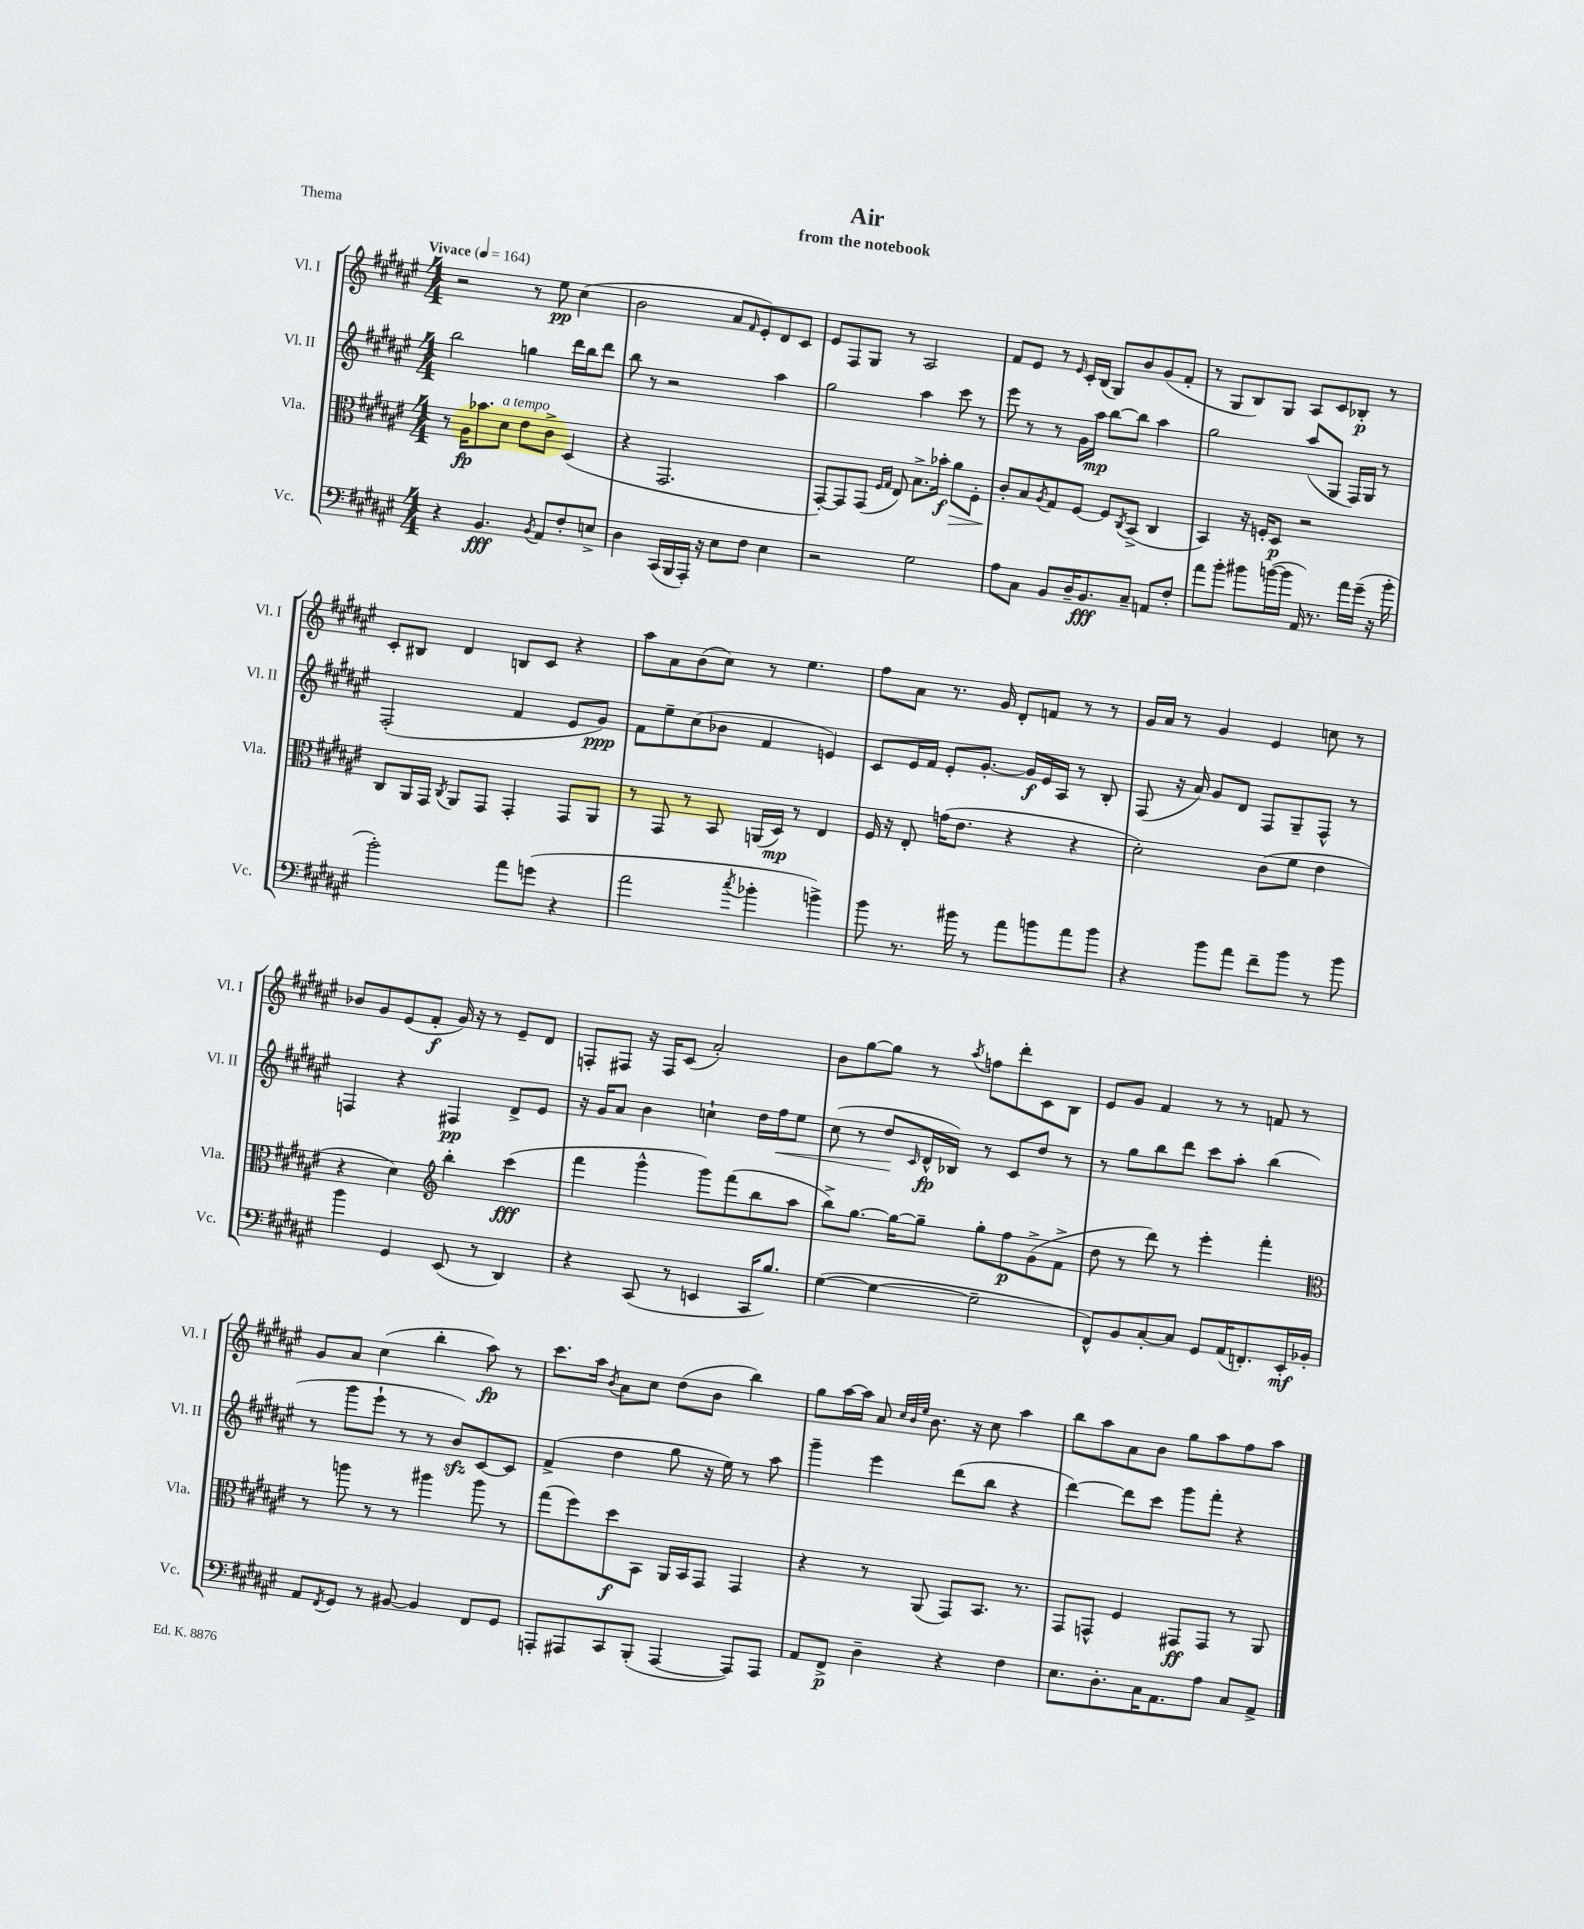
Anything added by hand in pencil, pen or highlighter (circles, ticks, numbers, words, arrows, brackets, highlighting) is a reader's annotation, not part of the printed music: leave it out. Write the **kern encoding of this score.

**kern	**kern	**kern	**kern
*staff4	*staff3	*staff2	*staff1
*clefF4	*clefC3	*clefG2	*clefG2
*k[f#c#g#d#a#e#]	*k[f#c#g#d#a#e#]	*k[f#c#g#d#a#e#]	*k[f#c#g#d#a#e#]
*M4/4	*M4/4	*M4/4	*M4/4
*MM164	*MM164	*MM164	*MM164
4r	8r	2bb	2r
.	16A#	.	.
.	8.b-	.	.
4.BB	.	.	.
.	8d#	.	.
.	8e#	4gg	8r
8qBB	.	.	.
8AA#	8c#^	.	8ee#
8F#'	(4D#	16ddd#	(4cc#
.	.	16bb	.
8E^	.	8ddd#	.
=	=	=	=
4D#	4r	8bb	2b
.	.	8r	.
(16CC#	2.GG#	2r	.
16BBB	.	.	.
16AAA#')	.	.	.
16r	.	.	.
8E#	.	.	8a#
.	.	.	16qqf#
8F#	.	.	8e#')
4E#	.	4aa#	8d#
.	.	.	8c#
=	=	=	=
2r	[8GG#')	2gg#	8e#
.	8GG#]	.	8F#
.	(8GG#	.	8G#
.	16qqF#	.	.
.	16qqG#	.	.
.	8E#)	.	8r
2G#	8.B^	4aa#	2A#
.	16b-'	.	.
.	8a#	8ccc#	.
.	8F#'	8r	.
=	=	=	=
8A#	8c#'	8eee#	8f#
8C#	8B	8r	8e#
.	8qA#	.	.
8BB	8G#	8r	8r
.	.	.	16qqe#
16D#~	[8F#	16g#	16c#'
8.BB	.	16aa#	(16B
.	8F#]	[8bb	8G#)
.	8qC#	.	.
8C#~	(8BB^	8bb]	8b
8AA	4C#	4aa#	(8g#
8F#'	.	.	8f#'
=	=	=	=
8a#	4BB)	2gg#	8r
8b'	.	.	8G#
8b#	16r	.	8B)
.	16F'	.	.
([16b	8D#	.	8G#
16b]	.	.	.
16AA#)	2r	(8aa#	8A#
8.r	.	.	.
.	.	8G#	8c#
16a#	.	16F#)	8B-'
(16g#~	.	16G#	.
16r	.	8r	8r
16b'	.	.	.
=	=	=	=
2b')	8C#	(2F#'	8c#'
.	16AA#	.	8B#
.	16GG#	.	.
.	8qC#	.	.
.	8AA#	.	4d#
.	8GG#	.	.
8a#	4GG#'	4f#	8B
(8g	.	.	8c#
4r	8GG#	8e#	4r
.	8AA#	8g#)	.
=	=	=	=
2a#	8r	8f#	8aa#
.	8GG#	8ee#~	8a#
.	8r	(8cc#	(8b
.	8BB	8b-	8cc#)
8qcc#	.	.	.
4b-'	(16AA	4f#	8r
.	16D#)	.	.
.	8r	.	4.ee#
4b^)	4E#	4e)	.
=	=	=	=
8b	16F#	8c#	8ff#
.	16r	.	.
8.r	8E#'	16e#	8a#
.	.	16f#	.
.	(16g	8e#'	8.r
16b#	8.e#	.	.
8r	.	[8.g#'	.
.	.	.	16g#
8a#	4r	.	8d#'
.	.	16g#]	.
8b	.	16e#	8f
.	.	16A#	.
8a#	4r	8r	8r
8b	.	8B'	8r
=	=	=	=
4r	2d#')	(8F#	16g#
.	.	.	16a#
.	.	16r	8r
.	.	16a#)	.
8b	.	8g#	4g#
8a#	.	8d#	.
8f#~	(8c#	8F#	4e#
8b	8f#	8G#~	.
8r	4e#	8F#^^	8cc
8b	.	8r	8r
=	=	=	=
4b	4r	4F	8b-
.	.	.	8g#
4GG#	4d#)	4r	(8e#
.	.	.	8f#'
*	*clefG2	*	*
(8EE#	4bb'	4F#	16g#)
.	.	.	16r
8r	.	.	8r
4DD#)	(4ccc#	8d#^	8e#~
.	.	8e#	8d#
=	=	=	=
4r	4fff#	16r	8F'
.	.	16g#	.
.	.	8a#	8F#
(8CC#	4ggg#^^	4b	16r
.	.	.	16F#
8r	.	.	(8c#
4EE	8ggg#)	4cc`	2a#')
.	(8fff#	.	.
16CC#	8bb	16dd#	.
8.B)	.	16ff#	.
.	8aa#	8ee#	.
=	=	=	=
([4G#	8bb^)	(8cc#	8b
.	[8.gg#	8r	[8gg#
4G#_	.	8dd#	8gg#]
.	16gg#_	.	.
.	.	16qqc#	.
.	8gg#~]	16d#^^	8r
.	.	16B-)	.
.	.	.	8qaa#
2G#~]	8gg#'	8r	8ff
.	8ff#	8c#	8ddd#'
.	(8g#^	8dd#	8c#
.	8f#^	8r	8B
=	=	=	=
8FF#^^)	8dd#	8r	8e#
8BB	8r	8gg#	8g#
[8C#'	8ddd#)	8bb	4f#
8C#]	8r	8ddd#	.
8GG#	4eee#'	8ccc#	8r
(16AA#	.	8aa#'	8r
8.FF')	.	.	.
.	4fff#'	(4bb	8f
16EE#'	.	.	8r
16BB-'	.	.	.
=	=	=	=
*	*clefC3	*	*
8AA#	8r	8r	8g#
8qFF#	.	.	.
8GG#	8aa	8ggg#	8a#
8r	8r	8eee#`	(4cc#
[8BB#	8r	8r	.
4BB#]	4aa#	8r	4bb'
.	.	8b)	.
8FF#	8aa#	[8c#	8aa#)
8GG#	8r	8c#]	8r
=	=	=	=
8AAA'	(8gg#	(4f#^	8.ccc#
8AAA#	8ff#)	.	.
.	.	.	16aa#
.	.	.	8qb
8CC#	8dd#	4dd#	8a#
(8BBB'	8BB	.	8cc#
[4AAA#	16AA#	8gg#	(8dd#
.	16BB	.	.
.	8GG#	16r	8b
.	.	16ee#)	.
8AAA#])	4GG#	8r	4bb)
8AAA#	.	8aa#	.
=	=	=	=
8AA#	4r	4ggg#~	8gg#
8FF#^	.	.	[16aa#
.	.	.	16aa#]
4D#~	8r	4eee#	8a#
.	.	.	32qqcc#
.	.	.	32qqb
.	.	.	32qqee#
.	(8AA#	.	8.b
4r	8GG#)	(8ddd#	.
.	.	.	16r
.	8.BB	8bb	8cc#
4F#	.	4r	4aa#
.	8.r	.	.
=	=	=	=
8.E#	8GG#	[4ddd#)	8bb
.	8GG^^	.	8aa#
8.D#'	.	.	.
.	4F#	8ddd#]	8a#
16C#	.	8ccc#	8b
8.AA#	.	.	.
.	8GG#	8ggg#	8gg#
8A#	8GG#	8fff#'	8aa#
8C#	8r	4r	8ff#
8AA#^	8AA#	.	8aa#
==	==	==	==
*-	*-	*-	*-
